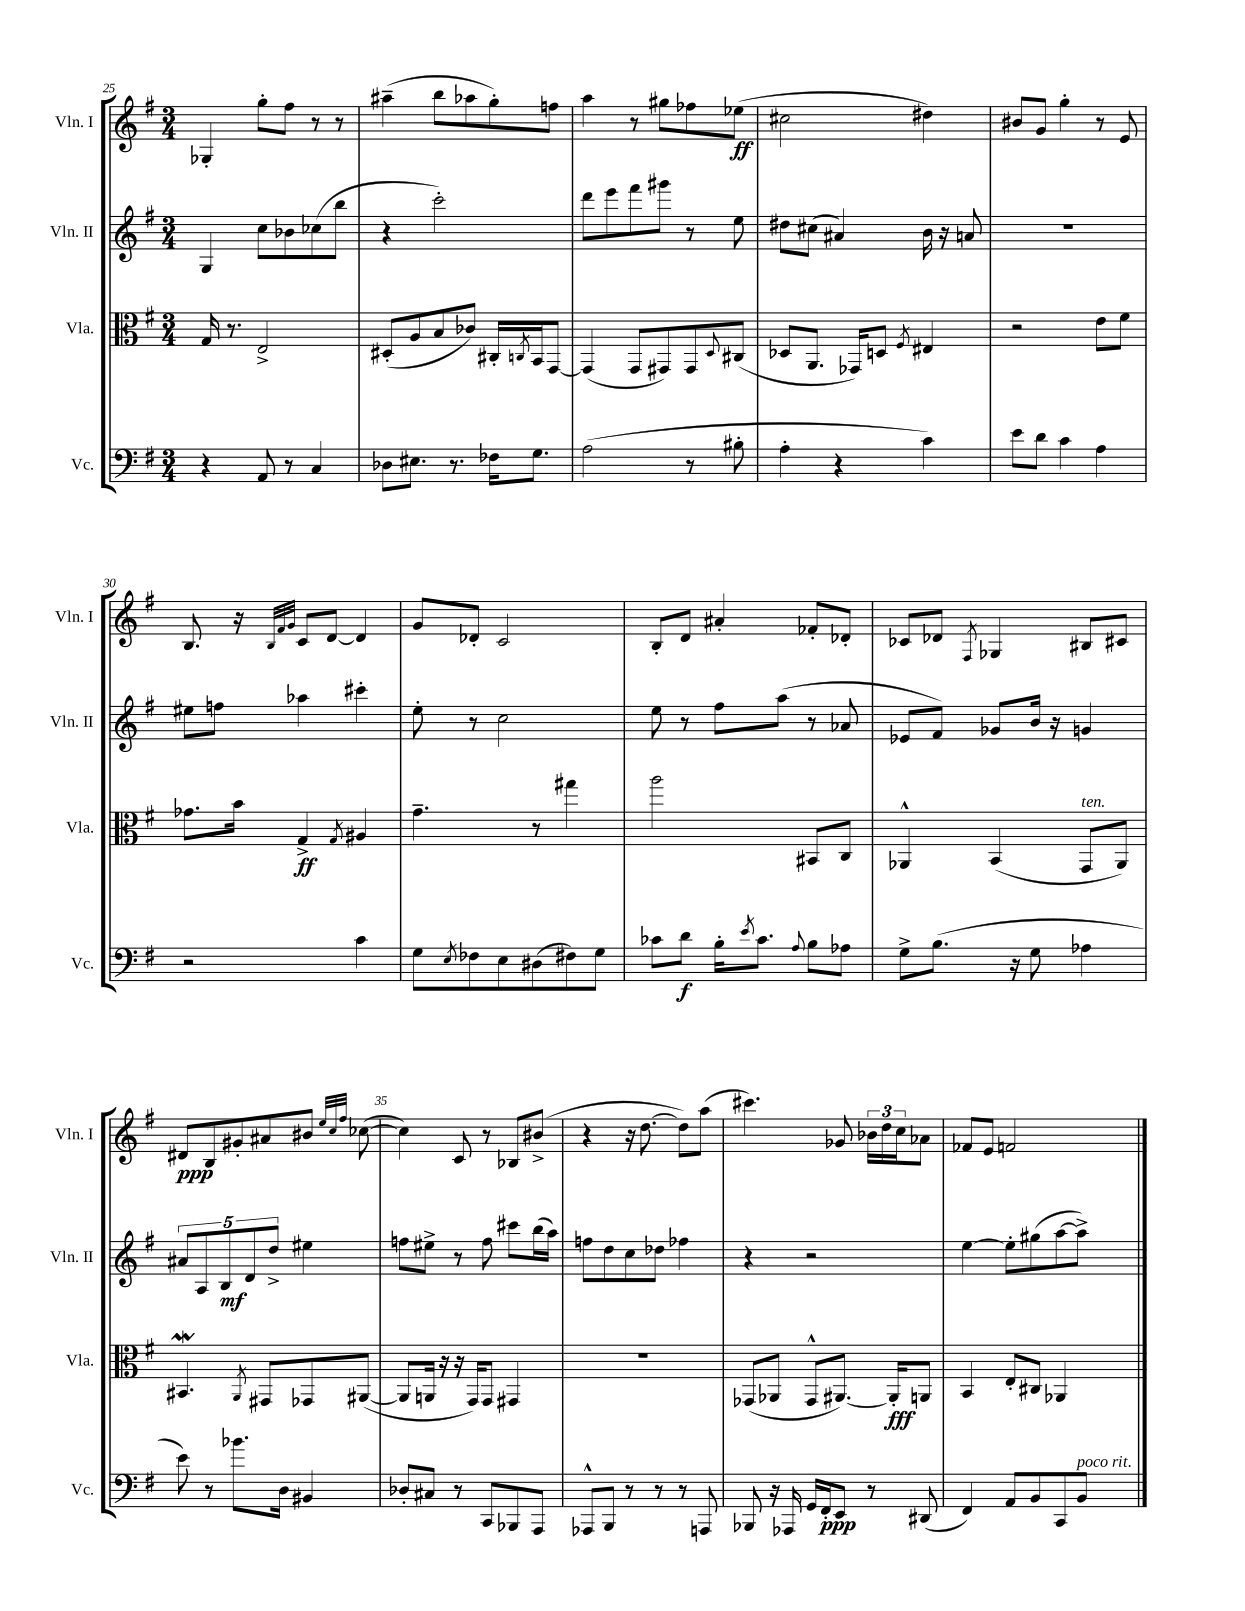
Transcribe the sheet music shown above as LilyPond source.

<<
\new StaffGroup <<
\new Staff = "s0" \with { instrumentName = "Vln. I" shortInstrumentName = "Vln. I" } {
    \clef treble \key g \major \numericTimeSignature \time 3/4
    ges4-. g''8-. fis''8 r8 r8 |
    ais''4--( b''8 aes''8 g''8-.) f''8 |
    a''4 r8 gis''8 fes''8 ees''8\ff( |
    cis''2 dis''4) |
    bis'8 g'8 g''4-. r8 e'8 |
    b8. r16 \grace { b32 fis'32 g'32 } c'8 d'8~ d'4 |
    g'8 des'8-. c'2 |
    b8-. d'8 ais'4-. fes'8-. des'8-. |
    ces'8 des'8 \acciaccatura { fis8 } ges4 bis8 cis'8 |
    dis'8\ppp b8 gis'8-. ais'8 bis'8 \grace { e''32 c''32 fis''32 } ces''8~( |
    ces''4) c'8 r8 bes8 bis'8->( |
    r4 r16 d''8.~ d''8) a''8( |
    cis'''4.) ges'8 \tuplet 3/2 { bes'16 d''16 c''16 } aes'8 |
    fes'8 e'8 f'2 \bar "|." |
}
\new Staff = "s1" \with { instrumentName = "Vln. II" shortInstrumentName = "Vln. II" } {
    \clef treble \key g \major \numericTimeSignature \time 3/4
    g4 c''8 bes'8 ces''8( b''8 |
    r4 c'''2-.) |
    d'''8 e'''8 fis'''8 gis'''8 r8 e''8 |
    dis''8 cis''8( ais'4) b'16 r16 a'8 |
    R2. |
    eis''8 f''8 aes''4 cis'''4-. |
    e''8-. r8 c''2 |
    e''8 r8 fis''8 a''8( r8 aes'8 |
    ees'8 fis'8) ges'8 b'16 r16 g'4 |
    \tuplet 5/4 { ais'8 a8 b8\mf d'8 d''8-> } eis''4 |
    f''8 eis''8-> r8 f''8 cis'''8 b''16( a''16) |
    f''8 d''8 c''8 des''8 fes''4 |
    r4 r2 |
    e''4~ e''8-. gis''8( a''8~ a''8->) \bar "|." |
}
\new Staff = "s2" \with { instrumentName = "Vla." shortInstrumentName = "Vla." } {
    \clef alto \key g \major \numericTimeSignature \time 3/4
    g16 r8. e2-> |
    dis8-.( a8 b8 ces'8) cis16-. \acciaccatura { c8 } b,16 g,8~ |
    g,4( g,8 gis,8) gis,8 \appoggiatura { d8 } cis8( |
    des8 a,8. ges,16) d8 \acciaccatura { fis8 } eis4 |
    r2 e'8 fis'8 |
    ges'8. b'16 g4->\ff \acciaccatura { g8 } ais4 |
    g'4.-- r8 gis''4 |
    a''2 bis,8 c8 |
    aes,4-^ b,4( g,8^\markup { \italic "ten." } aes,8) |
    bis,4.\mordent \acciaccatura { a,8 } gis,8 ges,8 ais,8~( |
    ais,8 a,16 r16 r16 g,16) g,8 gis,4 |
    R2. |
    ges,8( aes,8 ges,8-^ ais,8.~) ais,16-.\fff a,8 |
    b,4 e8-. cis8 aes,4 \bar "|." |
}
\new Staff = "s3" \with { instrumentName = "Vc." shortInstrumentName = "Vc." } {
    \clef bass \key g \major \numericTimeSignature \time 3/4
    r4 a,8 r8 c4 |
    des8 eis8. r8. fes16 g8. |
    a2( r8 bis8-. |
    a4-. r4 c'4) |
    e'8 d'8 c'4 a4 |
    r2 c'4 |
    g8 \acciaccatura { e8 } fes8 e8 dis8( fis8) g8 |
    ces'8 d'8\f b16-. \acciaccatura { e'8 } ces'8. \appoggiatura { a8 } b8 aes8 |
    g8-> b8.( r16 g8 aes4 |
    e'8) r8 bes'8. d16 bis,4 |
    des8-. cis8 r8 c,8 bes,,8 a,,8 |
    aes,,8-^ b,,8 r8 r8 r8 a,,8 |
    bes,,8 r16 aes,,16 g,16 fis,16-.\ppp e,8 r8 dis,8( |
    fis,4) a,8 b,8 c,8 b,8^\markup { \italic "poco rit." } \bar "|." |
}
>>
>>
\layout { \context { \Score currentBarNumber = #25 \override BarNumber.break-visibility = ##(#f #t #t) barNumberVisibility = #(every-nth-bar-number-visible 5) } }
